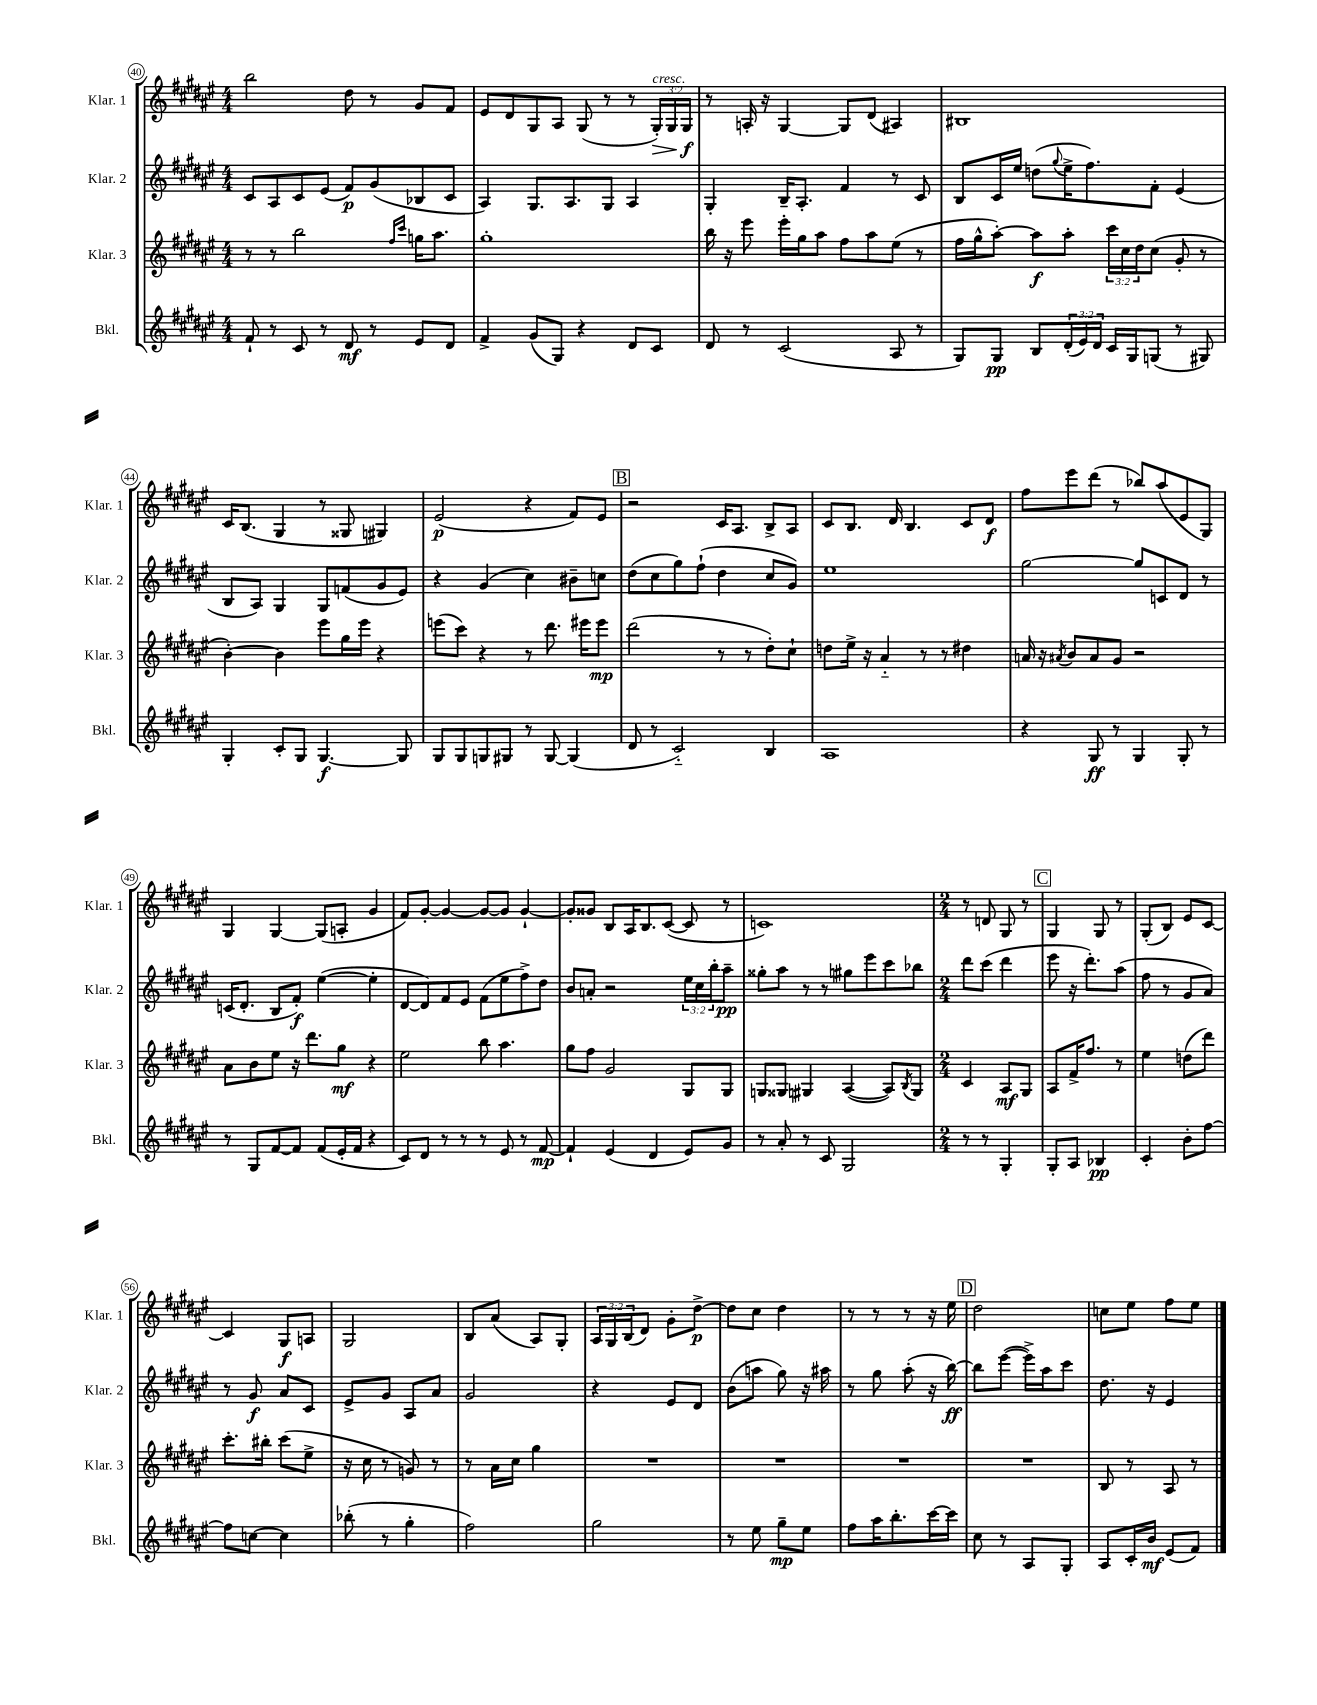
<<
\new StaffGroup <<
\new Staff = "s0" \with { instrumentName = "Klar. 1" shortInstrumentName = "Klar. 1" } {
    \clef treble \key fis \major \numericTimeSignature \time 4/4 \override Staff.TupletNumber.text = #tuplet-number::calc-fraction-text
    b''2 dis''8 r8 gis'8 fis'8 |
    eis'8 dis'8 gis8 ais8 gis8( r8 r8 \tuplet 3/2 { gis16-.\>^\markup { \italic "cresc." }) gis16 gis16\f\! } |
    r8 a16-. r16 gis4~ gis8 dis'8( ais4) |
    bis1 |
    cis'16 b8.( gis4 r8 gisis8 gis4) |
    eis'2\p( r4 fis'8) eis'8 |
    \mark \markup { \box "B" } r2 cis'16 ais8. b8-> ais8 |
    cis'8 b8. dis'16 b4. cis'8 dis'8\f |
    fis''8 eis'''8 dis'''8( r8 bes''8) ais''8( eis'8 gis8) |
    gis4 gis4~ gis8( a8-. gis'4 |
    fis'8) gis'8~-. gis'4~ gis'8~ gis'8 gis'4~-! |
    gis'8-. gisis'8 b8 ais16 b8. cis'8~( cis'8 r8 |
    c'1) |
    \numericTimeSignature \time 2/4 r8 d'8 gis8 r8 |
    \mark \markup { \box "C" } gis4 gis8 r8 |
    gis8-.( b8) eis'8 cis'8~ |
    cis'4 gis8\f a8 |
    gis2 |
    b8 ais'8( ais8) gis8-. |
    \tuplet 3/2 { ais16 gis16 b16( } dis'8) gis'8-. dis''8~->\p |
    dis''8 cis''8 dis''4 |
    r8 r8 r8 r16 eis''16 |
    \mark \markup { \box "D" } dis''2 |
    c''8 eis''8 fis''8 eis''8 \bar "|." |
}
\new Staff = "s1" \with { instrumentName = "Klar. 2" shortInstrumentName = "Klar. 2" } {
    \clef treble \key fis \major \numericTimeSignature \time 4/4 \override Staff.TupletNumber.text = #tuplet-number::calc-fraction-text
    cis'8 ais8 cis'8 eis'8( fis'8\p) gis'8( bes8 cis'8 |
    ais4) gis8. ais8. gis8 ais4 |
    gis4-. b16-- ais8.-. fis'4 r8 cis'8 |
    b8 cis'16 eis''16 d''8( \appoggiatura { gis''8 } eis''16-> fis''8.) fis'8-. eis'4( |
    b8 ais8) gis4 gis8 f'8( gis'8 eis'8) |
    r4 gis'4( cis''4) bis'8-- c''8 |
    \mark \markup { \box "B" } dis''8( cis''8 gis''8) fis''8-!( dis''4 cis''8 gis'8) |
    eis''1 |
    gis''2~ gis''8 c'8 dis'8 r8 |
    c'16( dis'8.-. b8 fis'8-.\f) eis''4~( eis''4-. |
    dis'8~ dis'8) fis'8 eis'8 fis'8( eis''8 fis''8->) dis''8 |
    b'8 a'8-. r2 \tuplet 3/2 { eis''16 cis''16 b''16-. } ais''8--\pp |
    gisis''8-. ais''8 r8 r8 gis''8 eis'''8 cis'''8 bes''8 |
    \numericTimeSignature \time 2/4 dis'''8 cis'''8( dis'''4 |
    \mark \markup { \box "C" } eis'''8 r16 dis'''8.-.) ais''8( |
    fis''8 r8 gis'8 ais'8) |
    r8 gis'8\f ais'8 cis'8 |
    eis'8-> gis'8 ais8 ais'8 |
    gis'2 |
    r4 eis'8 dis'8 |
    b'8( a''8 gis''8) r16 ais''16 |
    r8 gis''8 ais''8-.( r16 b''16~\ff) |
    \mark \markup { \box "D" } b''8 eis'''8~( eis'''16->) ais''16 cis'''8 |
    dis''8. r16 eis'4 \bar "|." |
}
\new Staff = "s2" \with { instrumentName = "Klar. 3" shortInstrumentName = "Klar. 3" } {
    \clef treble \key fis \major \numericTimeSignature \time 4/4 \override Staff.TupletNumber.text = #tuplet-number::calc-fraction-text
    r8 r8 b''2 \grace { fis''16 cis'''16 } g''16 ais''8. |
    gis''1-. |
    b''16 r16 eis'''8 eis'''16-. gis''16 ais''8 fis''8 ais''8 eis''8( r8 |
    fis''16 gis''16-^ ais''8~-.) ais''8\f ais''8-. \tuplet 3/2 { cis'''16 cis''16 dis''16 } cis''8( gis'8-. r8 |
    b'4~-.) b'4 eis'''8 gis''16 eis'''16 r4 |
    e'''8( cis'''8) r4 r8 dis'''8. eis'''16 eis'''8\mp |
    \mark \markup { \box "B" } dis'''2( r8 r8 dis''8-.) cis''8-! |
    d''8 eis''16-> r16 ais'4-_ r8 r8 dis''4 |
    a'16 r16 \acciaccatura { ais'8 } b'8 ais'8 gis'8 r2 |
    ais'8 b'8 eis''8 r16 dis'''8. gis''8\mf r4 |
    eis''2 b''8 ais''4. |
    gis''8 fis''8 gis'2 gis8 gis8 |
    g8 gisis8 gis4 ais4~( ais8) \acciaccatura { b8 } gis8 |
    \numericTimeSignature \time 2/4 cis'4 ais8\mf gis8 |
    \mark \markup { \box "C" } ais8 fis'16-> fis''8. r8 |
    eis''4 d''8( dis'''8) |
    cis'''8.-. bis''16-. cis'''8( eis''8-> |
    r16 cis''16 r8 g'8) r8 |
    r8 ais'16 cis''16 gis''4 |
    R2 |
    R2 |
    R2 |
    \mark \markup { \box "D" } R2 |
    b8 r8 ais8 r8 \bar "|." |
}
\new Staff = "s3" \with { instrumentName = "Bkl." shortInstrumentName = "Bkl." } {
    \clef treble \key fis \major \numericTimeSignature \time 4/4 \override Staff.TupletNumber.text = #tuplet-number::calc-fraction-text
    fis'8-! r8 cis'8 r8 dis'8\mf r8 eis'8 dis'8 |
    fis'4-> gis'8( gis8) r4 dis'8 cis'8 |
    dis'8 r8 cis'2( ais8 r8 |
    gis8) gis8\pp b8 \tuplet 3/2 { dis'16-.( eis'16) dis'16 } cis'16 gis16 g8( r8 gis8) |
    gis4-. cis'8-. gis8 gis4.~\f gis8 |
    gis8 gis8 g8 gis8 r8 gis8~ gis4( |
    \mark \markup { \box "B" } dis'8 r8 cis'2-_) b4 |
    ais1 |
    r4 gis8\ff r8 gis4 gis8-. r8 |
    r8 gis8 fis'8~ fis'8 fis'8( eis'16-. fis'16 r4 |
    cis'8) dis'8 r8 r8 r8 eis'8 r8 fis'8~\mp |
    fis'4-! eis'4( dis'4 eis'8) gis'8 |
    r8 ais'8-. r8 cis'8 gis2 |
    \numericTimeSignature \time 2/4 r8 r8 gis4-. |
    \mark \markup { \box "C" } gis8-. ais8 bes4\pp |
    cis'4-. b'8-. fis''8~ |
    fis''8 c''8~ c''4 |
    bes''8-.( r8 gis''4-. |
    fis''2) |
    gis''2 |
    r8 eis''8 gis''8--\mp eis''8 |
    fis''8 ais''16 b''8.-. cis'''16~ cis'''16 |
    \mark \markup { \box "D" } cis''8 r8 ais8 gis8-. |
    ais8 cis'16-. b'16\mf eis'8( fis'8) \bar "|." |
}
>>
>>
\layout { \context { \Score currentBarNumber = #40 \override BarNumber.stencil = #(make-stencil-circler 0.1 0.3 ly:text-interface::print) } }
